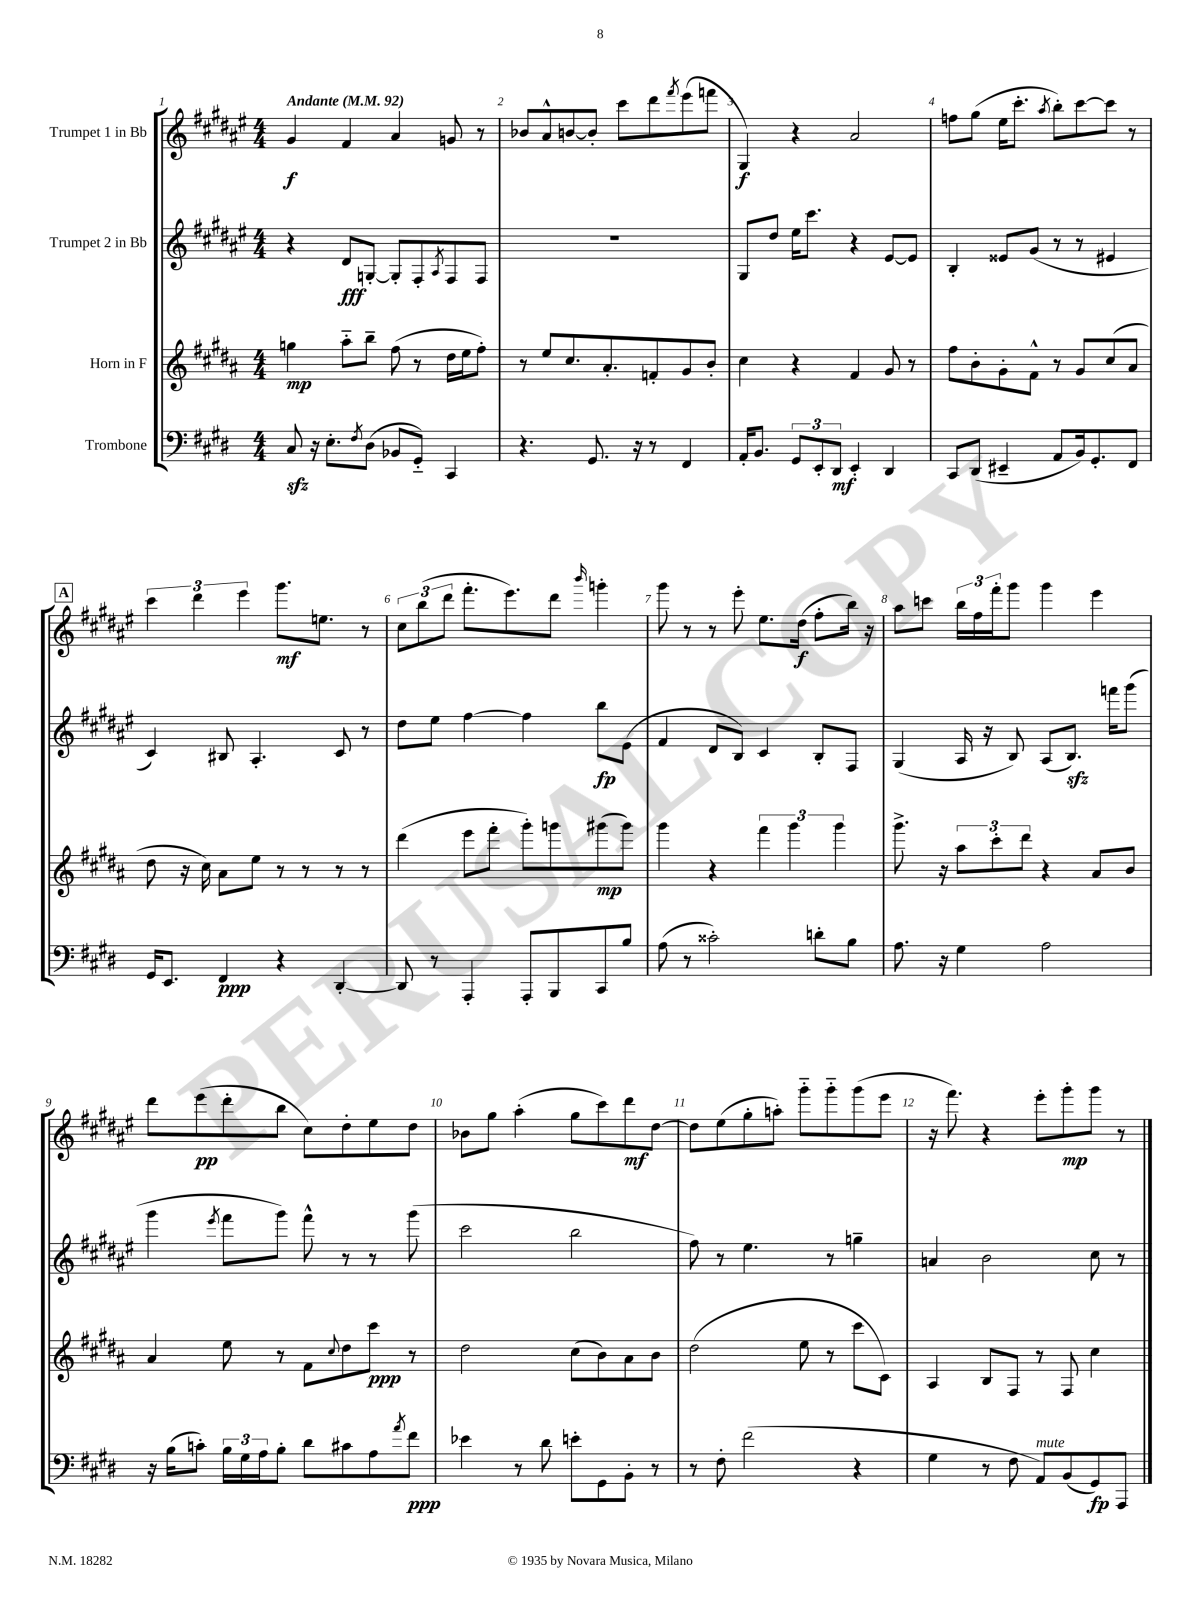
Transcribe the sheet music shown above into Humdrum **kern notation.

**kern	**dynam	**kern	**dynam	**kern	**dynam	**kern	**dynam
*part4	*part4	*part3	*part3	*part2	*part2	*part1	*part1
*staff4	*staff4	*staff3	*staff3	*staff2	*staff2	*staff1	*staff1
*I"Trombone	*	*I"Horn in F	*	*I"Trumpet 2 in Bb	*	*I"Trumpet 1 in Bb	*
*clefF4	*	*clefG2	*	*clefG2	*	*clefG2	*
*k[f#c#g#d#]	*	*k[f#c#g#d#a#]	*	*k[f#c#g#d#a#e#]	*	*k[f#c#g#d#a#e#]	*
*M4/4	*	*M4/4	*	*M4/4	*	*M4/4	*
*MM92	*	*MM92	*	*MM92	*	*MM92	*
=1	=1	=1	=1	=1	=1	=1	=1
!	!	!	!	!	!	!LO:TX:a:B:t=Andante	!
8C#zz/	.	4ggn\	mp	4r	.	4g#/	f
16r	.	.	.	.	.	.	.
8.E'\L	.	.	.	.	.	.	.
.	.	8aa#\L	.	8d#/L	fff	4f#/	.
8qF#/	.	.	.	.	.	.	.
(8D#\J	.	8bb~\J	.	[8Gn'/J	.	.	.
8BB-X/L	.	(8ff#\	.	8G'/L]	.	4a#/	.
8GG#/J)	.	8r	.	8F#'/	.	.	.
.	.	.	.	8qA#/	.	.	.
4CC#/	.	16dd#\LL	.	8F#/	.	8gn/	.
.	.	16ee\J	.	.	.	.	.
.	.	8ff#'\J)	.	8F#/J	.	8r	.
=2	=2	=2	=2	=2	=2	=2	=2
4.r	.	8r	.	1r	.	8b-X/L	.
.	.	8ee/L	.	.	.	8a#^^/	.
.	.	8.cc#/	.	.	.	[8bn/	.
8.GG#/	.	.	.	.	.	8b'/J]	.
.	.	8.a#'/	.	.	.	.	.
.	.	.	.	.	.	8ccc#\L	.
16r	.	.	.	.	.	.	.
8r	.	8fn'/	.	.	.	8ddd#\	.
.	.	.	.	.	.	8qfff#/	.
4FF#/	.	8g#/	.	.	.	(8eee#\	.
.	.	8b'/J	.	.	.	8fffn\J	.
=3	=3	=3	=3	=3	=3	=3	=3
16AA'/KL	.	4cc#\	.	8G#/L	.	4G#/)	f
8.BB/J	.	.	.	.	.	.	.
.	.	.	.	8dd#/J	.	.	.
12GG#/L	.	4r	.	16ee#\KL	.	4r	.
.	.	.	.	8.ccc#\J	.	.	.
12EE'/	.	.	.	.	.	.	.
12DD#/J	mf	.	.	.	.	.	.
4EE'/	.	4f#/	.	4r	.	2a#/	.
4DD#/	.	8g#/	.	[8e#/L	.	.	.
.	.	8r	.	8e#/J]	.	.	.
=4	=4	=4	=4	=4	=4	=4	=4
8CC#/L	.	8ff#\L	.	4B'/	.	8ffn\L	.
(8DD#/J	.	8b'\	.	.	.	(8gg#\J	.
4EE#X~/	.	8g#'\	.	8e##X/L	.	16ee#\KL	.
.	.	.	.	.	.	8.ccc#'\J	.
.	.	8f#^^\J	.	(8g#/J	.	.	.
.	.	.	.	.	.	8qaa#/	.
8AA/L	.	8r	.	8r	.	8bb'\L)	.
16BB/k)	.	8g#/L	.	8r	.	[8ccc#\	.
8.GG#'/	.	.	.	.	.	.	.
.	.	(8cc#/	.	4e#X/	.	8ccc#\J]	.
8FF#/J	.	8a#/J	.	.	.	8r	.
!!LO:LB:g=z
!!LO:REH:place=s1:t=A
=5	=5	=5	=5	=5	=5	=5	=5
16GG#/KL	.	8dd#\	.	4c#/)	.	6ccc#\	.
8.EE/J	.	.	.	.	.	.	.
.	.	16r	.	.	.	.	.
.	.	.	.	.	.	6ddd#\	.
.	.	16cc#\)	.	.	.	.	.
4FF#/	ppp	8a#\L	.	8B#X/	.	.	.
.	.	.	.	.	.	6eee#\	.
.	.	8ee\J	.	4.A#'/	.	.	.
4r	.	8r	.	.	.	8.ggg#\L	mf
.	.	8r	.	.	.	.	.
.	.	.	.	.	.	8.een\J	.
[4DD#'/	.	8r	.	8c#/	.	.	.
.	.	8r	.	8r	.	8r	.
=6	=6	=6	=6	=6	=6	=6	=6
8DD#/]	.	(4ddd#\	.	8dd#\L	.	12cc#\L	.
.	.	.	.	.	.	(12bb\	.
8r	.	.	.	8ee#\J	.	.	.
.	.	.	.	.	.	12ddd#\J	.
4AAA'/	.	8eee\L	.	[4ff#\	.	8.fff#'\L	.
.	.	8fff#'\J	.	.	.	.	.
.	.	.	.	.	.	8.eee#\)	.
8AAA'/L	.	8ggg#'\L)	.	4ff#\]	.	.	.
8BBB/	.	8gggn\	.	.	.	8ddd#\J	.
.	.	.	.	.	.	16qqbbb/	.
8CC#/	.	(8ggg#X\	mp	8bb\L	fp	4gggn'\	.
8B/J	.	8ggg#\J)	.	(8e#\J	.	.	.
=7	=7	=7	=7	=7	=7	=7	=7
(8A\	.	4ggg#\	.	4f#/	.	8ggg#\	.
8r	.	.	.	.	.	8r	.
2c##X'\)	.	4r	.	8d#/L	.	8r	.
.	.	.	.	8B/J)	.	8eee#'\	.
.	.	6fff#\	.	4c#/	.	8.ee#\L	.
.	.	6ggg#\	.	.	.	.	.
.	.	.	.	.	.	(16dd#\Jk	f
8dn'\L	.	.	.	8B'/L	.	8ff#'\L	.
.	.	6ggg#\	.	.	.	.	.
8B\J	.	.	.	8F#/J	.	16bb\Jk)	.
.	.	.	.	.	.	16r	.
=8	=8	=8	=8	=8	=8	=8	=8
8.A\	.	8.ggg#^\	.	(4G#/	.	8aa#\L	.
.	.	.	.	.	.	8cccn\J	.
16r	.	16r	.	.	.	.	.
4G#\	.	12aa#\L	.	16A#/	.	24bb\LL	.
.	.	.	.	.	.	24ff#\	.
.	.	.	.	16r	.	.	.
.	.	12ccc#'\	.	.	.	24fff#'\J	.
.	.	.	.	8B/)	.	8ggg#\J	.
.	.	12ddd#\J	.	.	.	.	.
2A\	.	4r	.	(8A#/L	.	4ggg#\	.
.	.	.	.	8.Bzz/J)	.	.	.
.	.	8a#/L	.	.	.	4eee#\	.
.	.	.	.	16fffn\KL	.	.	.
.	.	8b/J	.	(8ggg#\J	.	.	.
!!LO:LB:g=z
=9	=9	=9	=9	=9	=9	=9	=9
16r	.	4a#/	.	4ggg#\	.	8ddd#\L	.
(16B\KL	.	.	.	.	.	.	.
8cn'\J)	.	.	.	.	.	(8eee#\	pp
.	.	.	.	8qeee#/	.	.	.
24B\LL	.	8ee\	.	8fff#\L	.	8ddd#'\	.
24G#\	.	.	.	.	.	.	.
24A\J	.	.	.	.	.	.	.
8B'\J	.	8r	.	8ggg#\J)	.	8bb\J	.
8d#\L	.	8f#\L	.	8fff#^^\	.	8cc#\L)	.
.	.	8qqcc#/	.	.	.	.	.
8c#X\	.	8dd#\	.	8r	.	8dd#'\	.
8A\	.	8ccc#\J	ppp	8r	.	8ee#\	.
8qa/	.	.	.	.	.	.	.
8f#\J	ppp	8r	.	(8ggg#\	.	8dd#\J	.
=10	=10	=10	=10	=10	=10	=10	=10
4e-X\	.	2dd#\	.	2ccc#\	.	8b-X\L	.
.	.	.	.	.	.	8gg#\J	.
8r	.	.	.	.	.	(4aa#'\	.
8d#\	.	.	.	.	.	.	.
8en'\L	.	(8cc#\L	.	2bb\	.	8gg#\L	.
8GG#\	.	8b\)	.	.	.	8ccc#\)	.
8BB'\J	.	8a#\	.	.	.	8ddd#\	mf
8r	.	8b\J	.	.	.	[8dd#\J	.
=11	=11	=11	=11	=11	=11	=11	=11
8r	.	(2dd#\	.	8ff#\)	.	8dd#\L]	.
8F#'\	.	.	.	8r	.	(8ee#\	.
(2f#\	.	.	.	4.ee#\	.	8gg#'\	.
.	.	.	.	.	.	8aan'\J)	.
.	.	8ee\	.	.	.	8ggg#\L	.
.	.	8r	.	8r	.	8ggg#\	.
4r	.	8ccc#\L	.	4ggn~\	.	(8ggg#\	.
.	.	8c#\J)	.	.	.	8eee#\J	.
=12	=12	=12	=12	=12	=12	=12	=12
4G#\	.	4A#/	.	4an/	.	16r	.
.	.	.	.	.	.	8.fff#\)	.
8r	.	8B/L	.	2b\	.	4r	.
8F#\	.	8F#/J	.	.	.	.	.
!LO:TX:a:i:t=mute	!	!	!	!	!	!	!
8AA/L)	.	8r	.	.	.	8eee#'\L	.
(8BB/	.	8F#/	.	.	.	8ggg#'\	mp
8GG#/)	fp	4cc#\	.	8cc#\	.	8ggg#\J	.
8AAA/J	.	.	.	8r	.	8r	.
==	==	==	==	==	==	==	==
*-	*-	*-	*-	*-	*-	*-	*-
